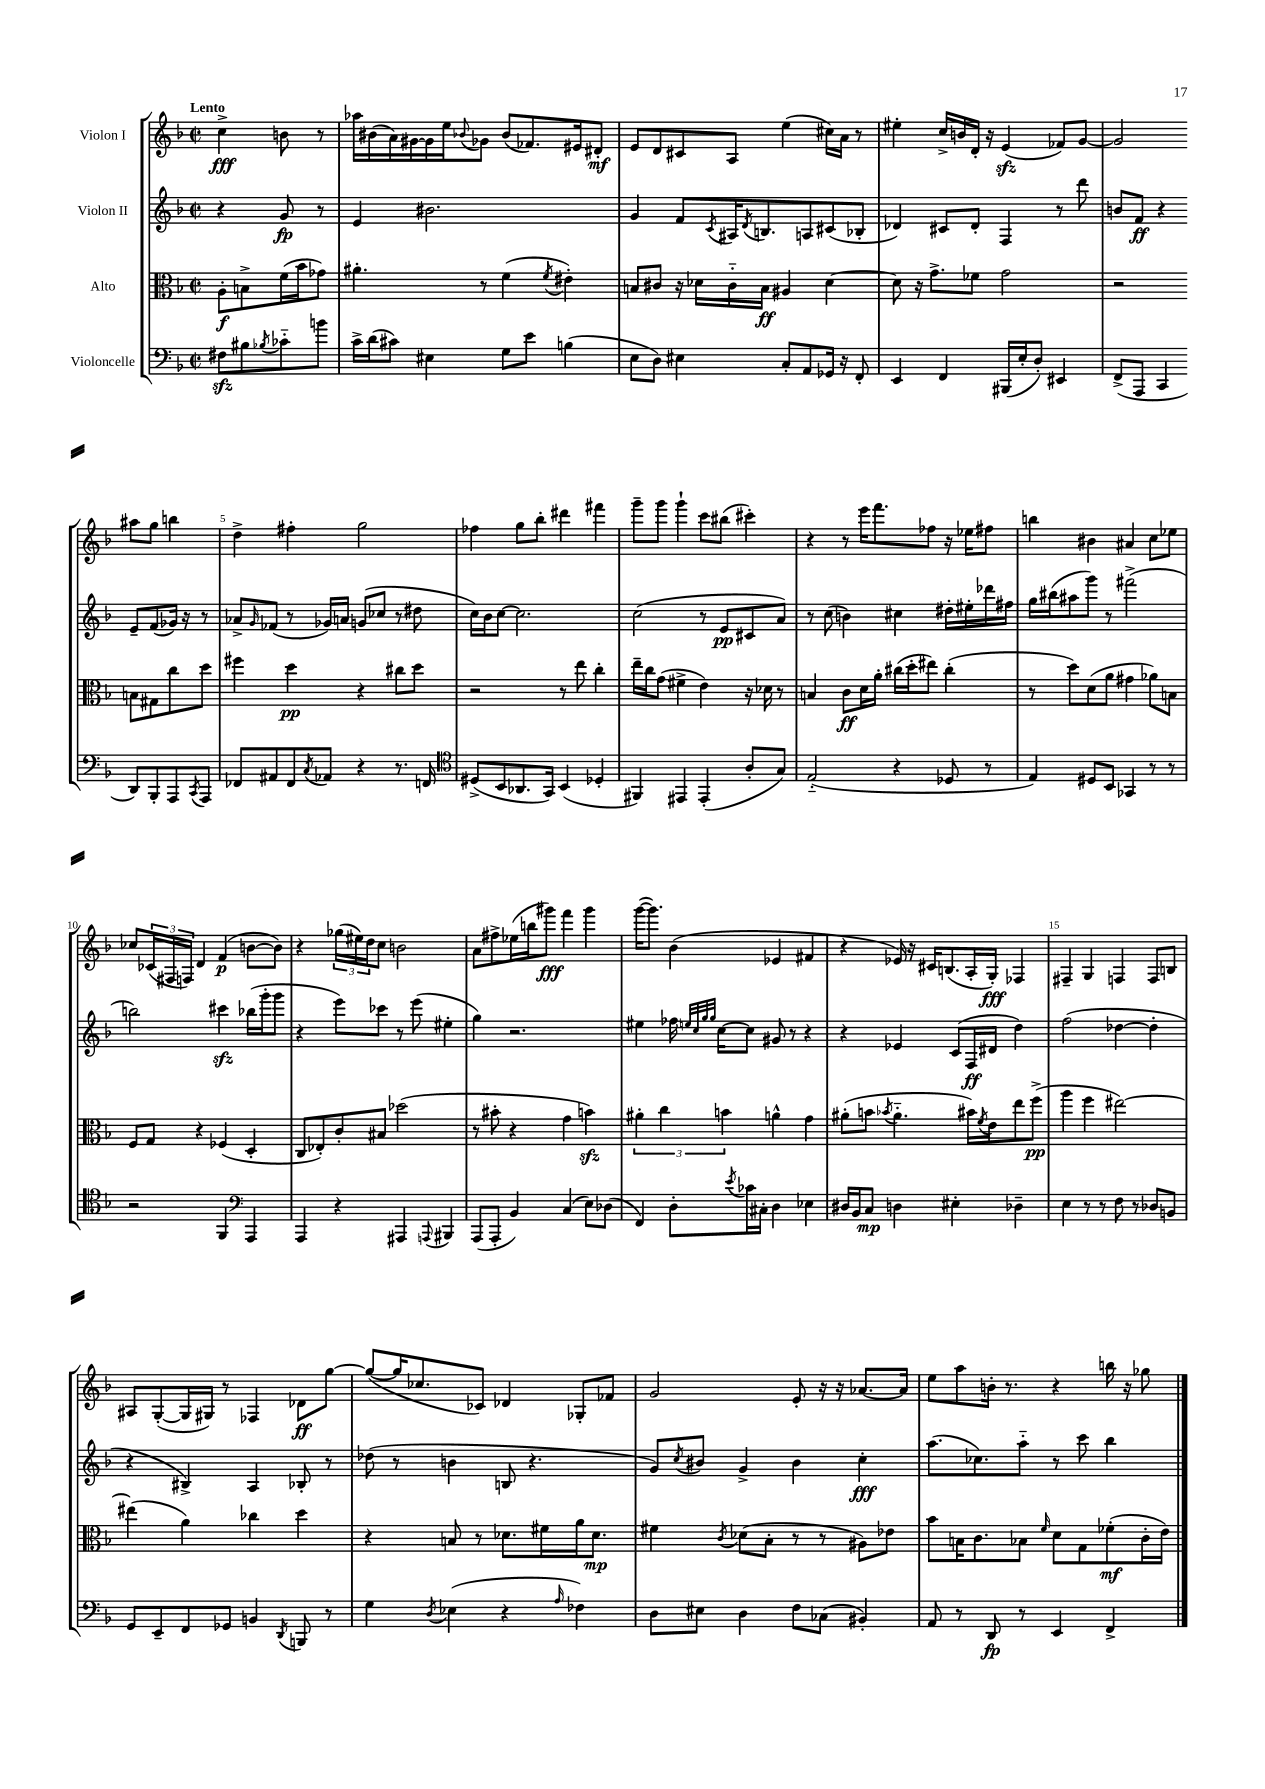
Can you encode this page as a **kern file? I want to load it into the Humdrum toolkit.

**kern	**kern	**kern	**kern
*staff4	*staff3	*staff2	*staff1
*clefF4	*clefC3	*clefG2	*clefG2
*k[b-]	*k[b-]	*k[b-]	*k[b-]
*M2/2	*M2/2	*M2/2	*M2/2
*met(c|)	*met(c|)	*met(c|)	*met(c|)
8F#\L	8A'\L	4r	4cc^\
8B#\	8B^\	.	.
8qB-/	.	.	.
8c-'~\	(16f\L	8g/	8b\
.	16b-\J	.	.
8b\J	8g-\J)	8r	8r
=	=	=	=
16c^\LL	4.a#'\	4e/	16aa-\LL
(16d\J	.	.	(16b#\
8c#\J)	.	.	16a\)
.	.	.	[16g#\
4E#\	.	2.b#\	16g#\]
.	.	.	16ee\J
.	.	.	8qqb-/
.	8r	.	8g-\J
8G\L	(4f\	.	(8b-/L
8e\J	.	.	8.f-/)
.	8qf/	.	.
(4B\	4e#'\)	.	.
.	.	.	16e#/k
.	.	.	8d#'/J
=	=	=	=
8E\L	8B/L	4g/	8e/L
8D\J)	8c#/J	.	8d/
4E#\	16r	8f/L	8c#/
.	16d-\LL	.	.
.	.	8qc/	.
.	16c#'~\	16A#/K	8A/J
.	.	8qd/	.
.	16B\JJ	8.B/	.
8C'/L	4A#/	.	(4ee\
8AA/	.	8A/	.
16GG-/Jk	[4d-\	(8c#/	16cc#\LL)
16r	.	.	16a\JJ
8FF'/	.	8B-'/J	8r
=	=	=	=
4EE/	8d-\]	4d-/)	4ee#'\
.	16r	.	.
.	8.g^\L	.	.
4FF/	.	8c#/L	16cc^/LL
.	.	.	16b/
.	8f-\J	8d-'/J	16d'/JJ
.	.	.	16r
(16BBB#/LL	2g\	4F/	(4e/
16E'/J	.	.	.
8D'/J)	.	.	.
4EE#/	.	8r	8f-/L)
.	.	8ddd\	[8g/J
=	=	=	=
(8FF^/L	2r	8b/L	2g/]
8AAA/J	.	8f/J	.
4CC/	.	4r	.
8DD/L)	8B\L	8e~/L	8aa#\L
8BBB-'/	8G#\	(8f/	8gg\J
8AAA/	8cc\	16g-/Jk)	4bb\
.	.	16r	.
8qCC/	.	.	.
8AAA/J	8dd\J	8r	.
=	=	=	=
8FF-/L	4ff#\	8a-^/L	4dd^\
.	.	16qqg/	.
8AA#/	.	(8f-/J	.
8FF-/	4dd\	8r	4ff#'\
8qC/	.	.	.
8AA-/J	.	16g-/LL)	.
.	.	16a/JJ	.
4r	4r	(8g/L	2gg\
.	.	8cc-/J	.
8.r	8cc#\L	8r	.
.	8dd\J	8dd#\	.
16FF/	.	.	.
=	=	=	=
*clefC4	*	*	*
(8D#^/L	2r	16cc\LL)	4ff-\
.	.	16b-\J	.
8BB-/	.	[8cc\J	.
8.AA-/	.	2.cc\]	8gg\L
.	.	.	8bb-'\J
16GG/Jk)	.	.	.
(4BB-/	8r	.	4ddd#\
.	8ee\	.	.
4D-'/	4cc'\	.	4fff#\
=	=	=	=
4FF#/)	16ee~\LL	(2cc\	8ggg~\L
.	16cc\J	.	.
.	(8g\J	.	8ggg\J
4EE#/	4f#^\	.	4ggg`\
(4EE#'/	4e\)	8r	8ccc\L
.	.	8e/L	(8bb#\J
8A'/L	16r	8c#/	4ccc#'\)
.	16d-\	.	.
8G/J)	8r	8a/J)	.
=	=	=	=
(2E'~/	4B/	8r	4r
.	.	(8cc\	.
.	8c\L	4b\)	8r
.	16d\L	.	16eee\LK
.	16a'\JJ	.	8.fff\
4r	(16cc#\LL	4cc#\	.
.	16dd'\J	.	.
.	8ee#\J)	.	8ff-\J
8D-/	(4cc#'\	16dd#'\LL	16r
.	.	16ee#'\	16ee-\LK
8r	.	16ddd-\	8ff#\J
.	.	16ff#\JJ	.
=	=	=	=
4E/)	8r	16gg\LL	4bb\
.	.	(16bb#\J	.
.	8dd\L)	8aa#\	.
8D#/L	(8d\	8ggg\J)	4b#\
8BB-/J	8a\J	8r	.
4GG-/	4g#\	(2fff#^\	4a#/
8r	8a-\L)	.	8cc\L
8r	8B\J	.	8ee-\J
=	=	=	=
2r	8F/L	2bb\)	8cc-/L
.	8G/J	.	(24c-/L
.	.	.	24F#/
.	.	.	24F/JJ)
.	4r	.	4d/
4FF/	(4F-/	4ccc#\	(4f/
*clefF4	*	*	*
4AAA/	4D'/	(16bb-\LL	[8b\L
.	.	16ggg'\J	.
.	.	8ggg\J	8b\]J)
=	=	=	=
4AAA/	8C/L	4r	4r
.	8E-'/)	.	.
4r	8c'/	8eee\L)	(24gg-\LL
.	.	.	24ee#\)
.	.	.	24dd\J
.	8B#/J	8ccc-\J	8cc\J
4AAA#/	(2dd-\	8r	2b\
.	.	(8eee\	.
8qqAAA/	.	.	.
4BBB#/	.	4ee#'\	.
=	=	=	=
(8AAA/L	8r	4gg\)	8a\L
8AAA'/J	8b#'\	.	8ff#^\
4BB-/)	4r	2.r	(16ee-\L
.	.	.	16bb\J
.	.	.	8ggg#\J)
(4C/	4g\	.	4fff\
8E\L)	4b\)	.	4ggg#\
(8D-\J	.	.	.
=	=	=	=
4FF/)	6a#'\	4ee#\	([16ggg\LK
.	.	.	8.ggg\]J)
.	6cc\	.	.
8D'\L	.	16ff-\	(4b-\
.	.	32qqee/LLL	.
.	.	32qqcc/	.
.	.	32qqgg/	.
.	.	32qqgg/JJJ	.
.	.	[16cc\LK	.
.	6b\	.	.
8qe/	.	.	.
16c-\L	.	8cc\]J	.
16C#'\JJ	.	.	.
4D\	4a^^\	8g#/	4e-/
.	.	8r	.
4E-\	4g\	4r	4f#/
=	=	=	=
16D#/LL	(8a#'\L	4r	4r
16BB-/J	.	.	.
8C/J	8b\J	.	.
.	8qb-/	.	.
4D\	4.a#'~\	4e-/	16e-/)
.	.	.	16r
.	.	.	16c#/LK
.	.	.	(8.B/
4E#'\	.	(8c/L	.
.	16b#\LL)	16F/L	16A'/L
.	8qf/	.	.
.	16e\J	16d#/JJ	16G'/JJ)
4D-~\	8ee\	4dd\)	4F-/
.	(8ff^\J	.	.
=	=	=	=
4E\	4aa\	(2ff\	4F#~/
8r	4ff\	.	4G/
8r	.	.	.
8F\	[2ee#\)	[4dd-\	4F/
8r	.	.	.
8D-/L	.	4dd-'\]	8F/L
8BB/J	.	.	8B/J
=	=	=	=
8GG/L	(4ee#\]	4r	8A#/L
8EE~/	.	.	([8G'/
8FF/	4a\)	4B#^/)	16G/]L
.	.	.	16G#/JJ)
8GG-/J	.	.	8r
4BB/	4cc-\	4A/	4F-/
8qDD/	.	.	.
8BBB/	4dd\	8B-'/	8d-\L
8r	.	8r	[8gg\J
=	=	=	=
4G\	4r	(8dd-\	(8gg/_L
.	.	8r	16gg/]K
.	.	.	8.cc-/
8qD/	.	.	.
(4E-\	8B/	4b\	.
.	8r	.	8c-/J)
4r	8.d-\L	8B/	4d-/
.	.	4.r	.
.	16f#\L	.	.
16qqA/	.	.	.
4F-\)	16a\J	.	8G-'/L
.	8.d-\J	.	.
.	.	.	8f-/J
=	=	=	=
8D\L	4f#\	8g/L)	2g/
.	.	8qcc/	.
8E#\J	.	8b#/J	.
.	8qc/	.	.
4D\	(8d-\L	4g^/	.
.	8B-'\J	.	.
8F\L	8r	4b#\	8e'/
(8C-\J	8r	.	16r
.	.	.	16r
4BB#'/)	8A#\L)	4cc'\	[8.a-/L
.	8e-\J	.	.
.	.	.	16a-/]Jk
=	=	=	=
8AA/	8b-\L	(8.aa\L	8ee\L
8r	16B\K	.	8aa\
.	8.c\	8.cc-\)	.
8DD/	.	.	16b'\Jk
.	.	.	8.r
8r	8B-\J	8aa'~\J	.
.	16qqf/	.	.
4EE/	8d\L	8r	4r
.	8G\	8ccc\	.
4FF^/	(8f-'\	4bb-\	16bb\
.	.	.	16r
.	16c'\L	.	8gg-\
.	16e\JJ)	.	.
==	==	==	==
*-	*-	*-	*-
